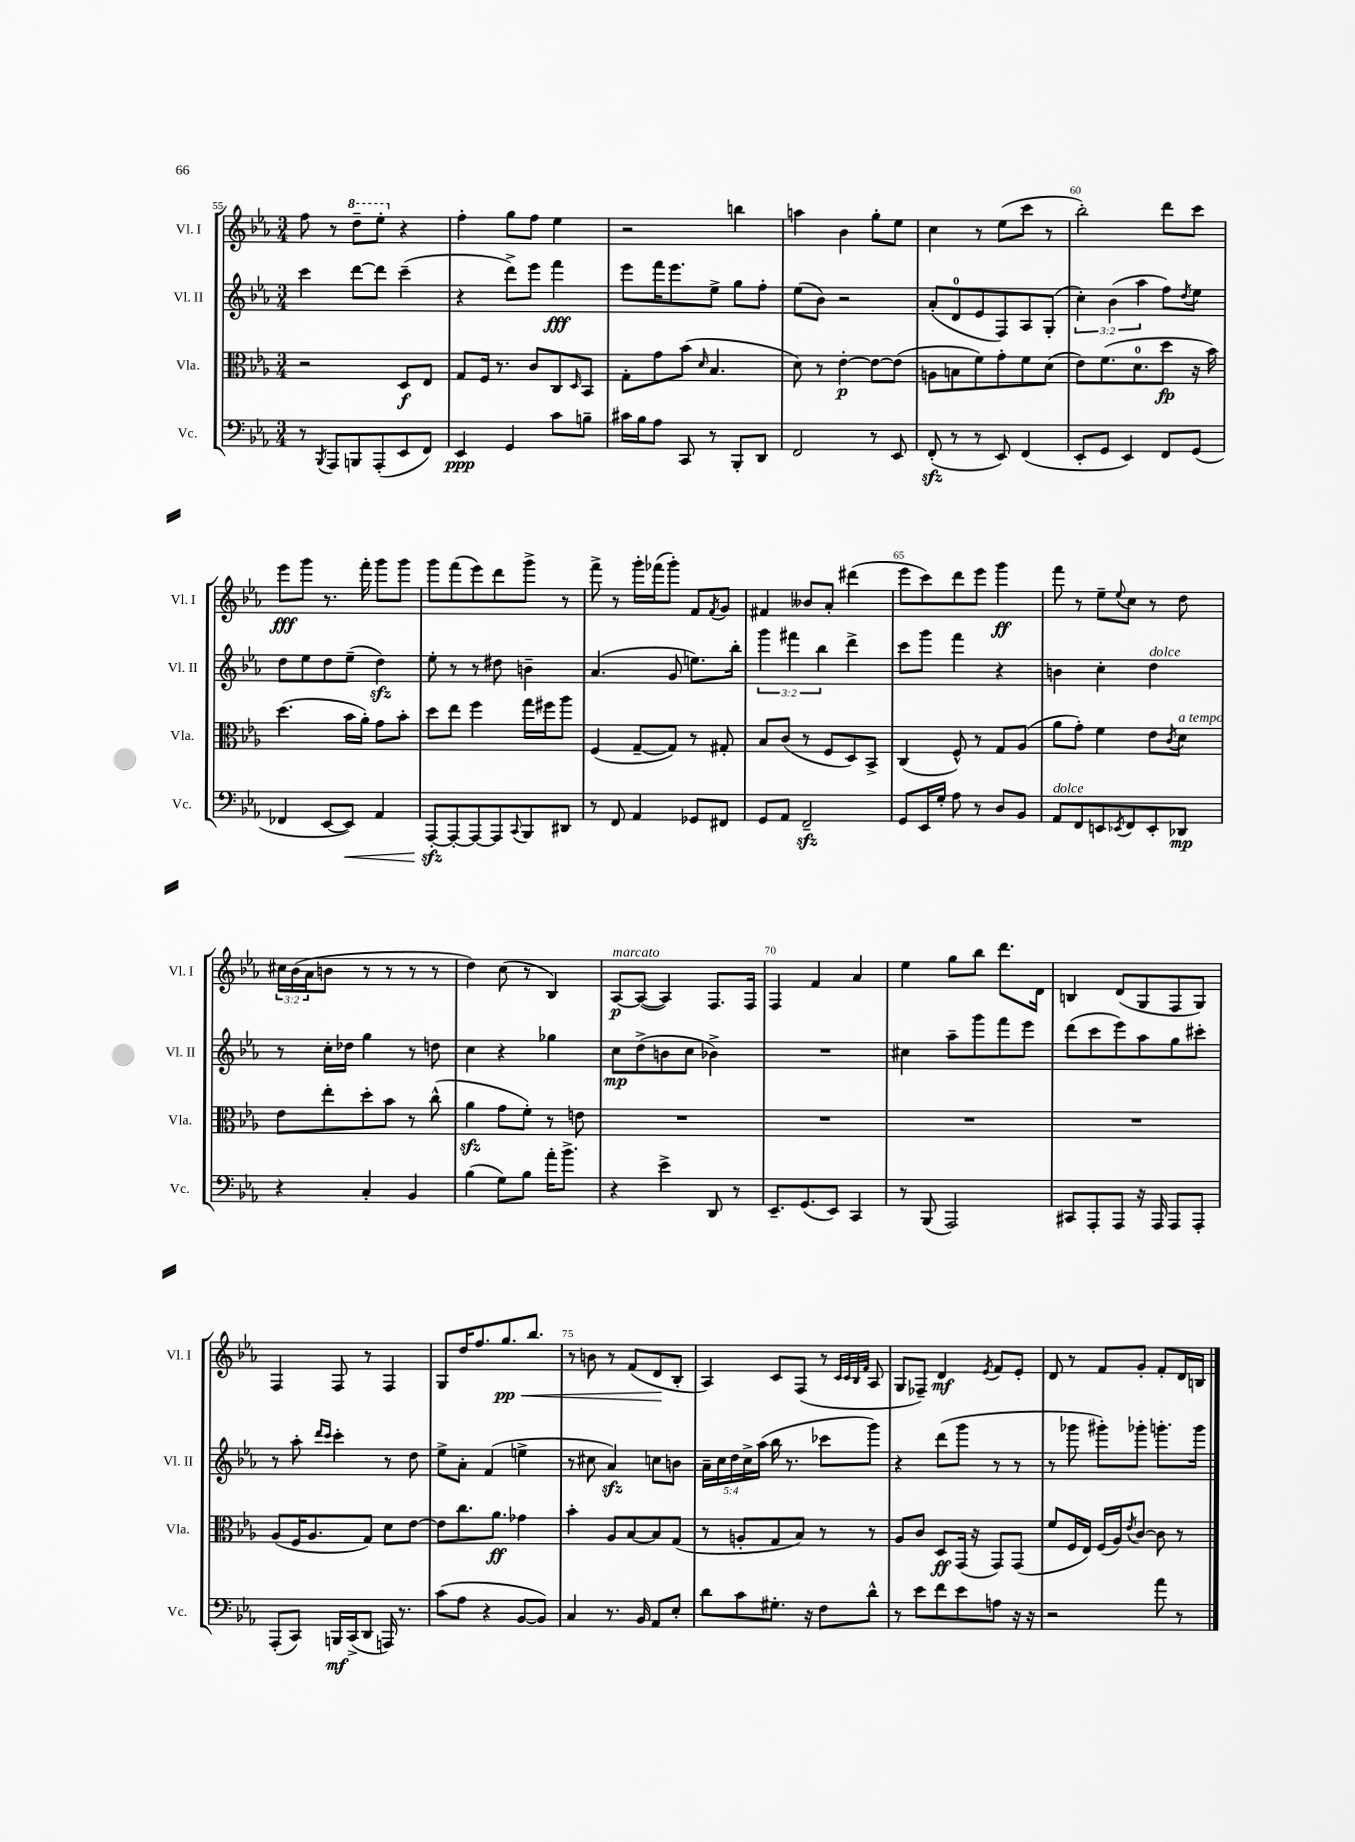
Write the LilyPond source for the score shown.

<<
\new StaffGroup <<
\new Staff = "s0" \with { instrumentName = "Vl. I" shortInstrumentName = "Vl. I" } {
    \clef treble \key ees \major \numericTimeSignature \time 3/4 \override Staff.TupletNumber.text = #tuplet-number::calc-fraction-text
    f''8 r8 \ottava #1 d'''8-- ees'''8-. \ottava #0 r4 |
    f''4-. g''8 f''8 ees''4 |
    r2 b''4 |
    a''4 bes'4 g''8-. ees''8 |
    c''4 r8 ees''8( c'''8 r8 |
    bes''2-.) d'''8 c'''8 |
    ees'''8\fff g'''8 r8. f'''16-. g'''8 g'''8 |
    g'''8 f'''8( ees'''8) d'''8 g'''8-> r8 |
    f'''8-> r8 g'''16-. fes'''16( g'''8-.) f'8 \acciaccatura { f'8 } g'8 |
    fis'4 beses'8 aes'8-. dis'''4( |
    ees'''8 c'''8) d'''8 ees'''8 g'''4\ff |
    f'''8 r8 ees''8-- \appoggiatura { ees''8 } c''8 r8 d''8 |
    \tuplet 3/2 { cis''16 bes'16( aes'16 } b'8 r8 r8 r8 r8 |
    d''4) c''8( r8 bes4) |
    aes8~\p^\markup { \italic "marcato" } aes8~( aes4) f8. f16 |
    f4 f'4 aes'4 |
    ees''4 g''8 bes''8 d'''8. d'16 |
    b4 d'8( g8 f8 g8) |
    f4 f8 r8 f4 |
    g8 d''16 f''8. g''8.\pp\< bes''8. |
    r8 b'8 r8 f'8( d'8\! bes8-. |
    aes4) c'8 f8( r8 \grace { c'32 c'32 bes32 f'32 } aes8 |
    g8 fes8--) d'4\mf \acciaccatura { ees'8 } f'8 ees'8-. |
    d'8 r8 f'8 g'8-. f'8-. d'16 b16 \bar "|." |
}
\new Staff = "s1" \with { instrumentName = "Vl. II" shortInstrumentName = "Vl. II" } {
    \clef treble \key ees \major \numericTimeSignature \time 3/4 \override Staff.TupletNumber.text = #tuplet-number::calc-fraction-text
    c'''4 d'''8~ d'''8 c'''4--( |
    r4 d'''8->) ees'''8 f'''4\fff |
    ees'''8 f'''16 ees'''8. ees''8-> g''8 f''8-. |
    ees''8( bes'8) r2 |
    aes'8-.( d'8-0 ees'8 f8) aes8 g8-.( |
    \tuplet 3/2 { c''4-.) bes'4( aes''4 } f''8) \acciaccatura { d''8 } ees''8 |
    d''8 ees''8 d''8 ees''8--( d''4\sfz) |
    ees''8-. r8 r8 dis''8 b'4-- |
    aes'4.( g'8 e''8.) bes''16-. |
    \tuplet 3/2 { g'''4 fis'''4 bes''4 } d'''4-> |
    c'''8 g'''8 f'''4 r4 |
    b'4 c''4-. d''4^\markup { \italic "dolce" } |
    r8 c''16-. des''16 g''4 r8 d''8 |
    c''4 r4 ges''4 |
    c''8\mp d''8->( b'8 c''8 bes'4->) |
    R2. |
    cis''4 aes''8-- g'''8 f'''8 ees'''8 |
    d'''8( c'''8 ees'''8) aes''8 g''8 cis'''8-. |
    r8 aes''8-. \grace { d'''16 c'''16 } c'''4-. r8 d''8 |
    ees''8-> aes'8-. f'4( e''4-> |
    r8 cis''8 aes'4\sfz) c''8 b'8 |
    \tuplet 5/4 { aes'16-- c''16 d''16 c''16-> aes''16( } bes''16 r8. ces'''8 g'''8) |
    r4 d'''8( g'''8 r8 r8 |
    r8 ges'''8 gis'''8-.) ges'''8-. g'''8.-. g'''16 \bar "|." |
}
\new Staff = "s2" \with { instrumentName = "Vla." shortInstrumentName = "Vla." } {
    \clef alto \key ees \major \numericTimeSignature \time 3/4
    r2 d8\f ees8 |
    g8 f16 r8. c'8 c8 \grace { d16 } bes,8 |
    g8-. g'8 bes'8( \grace { d'16 } bes4. |
    d'8) r8 ees'4~-.\p ees'8~ ees'8( |
    a8 b8 f'8) g'8-. f'8 d'8( |
    ees'8) f'8.( d'8.-0 d''8\fp r16 bes'16) |
    d''4.( bes'16 aes'16-.) g'8 bes'8-. |
    d''8 ees''8 f''4 g''16 fis''16 aes''8 |
    f4( g8~-- g8) r8 gis8-. |
    bes8 c'8( r8 f8 d8) bes,8-> |
    c4( f8-^) r8 g8 aes8( |
    aes'8 g'8-.) f'4 ees'8 \acciaccatura { c'8 } d'8^\markup { \italic "a tempo" } |
    ees'8 ees''8-. d''8-. bes'8 r8 c''8-^( |
    aes'4\sfz g'8 f'8-.) r8 e'8 |
    R2. |
    R2. |
    R2. |
    R2. |
    aes8( f16 aes8. g8) d'8 ees'8~ |
    ees'8 c''8. aes'8.\ff ges'4 |
    bes'4-. aes8 bes8~ bes8 g8( |
    r8 a8-. g8 bes8) r8 r8 |
    aes8 c'8 d8\ff g,16( r16 g,8) g,8( |
    f'8 f16 ees16) f16( aes16) \acciaccatura { ees'8 } c'8~ c'8 r8 \bar "|." |
}
\new Staff = "s3" \with { instrumentName = "Vc." shortInstrumentName = "Vc." } {
    \clef bass \key ees \major \numericTimeSignature \time 3/4
    r8 \acciaccatura { bes,,8 } aes,,8 b,,8 aes,,8-.( ees,8 f,8) |
    ees,4\ppp g,4 c'8 b8-- |
    cis'16 bes16 aes8 c,8 r8 bes,,8-. d,8 |
    f,2 r8 ees,8 |
    f,8-.\sfz( r8 r8 ees,8) f,4( |
    ees,8-. g,8 ees,4) f,8 g,8( |
    fes,4 ees,8~ ees,8\<) aes,4 |
    aes,,8~-.\sfz\! aes,,8~-. aes,,8~ aes,,8 \appoggiatura { c,8 } bes,,8 dis,8 |
    r8 f,8 aes,4 ges,8 fis,8 |
    g,8 aes,8 f,2--\sfz |
    g,8 ees,16 g16-. aes8 r8 d8 bes,8 |
    aes,8^\markup { \italic "dolce" } f,8 e,8 \acciaccatura { ees,8 } f,8 ees,8-. des,8\mp |
    r4 c4-. bes,4 |
    bes4( g8) bes8 aes'16-. bes'8.-> |
    r4 ees'4-> d,8 r8 |
    ees,8.-- g,8.( ees,8) c,4 |
    r8 bes,,8( aes,,2) |
    cis,8 aes,,8-. aes,,8 r16 aes,,16 aes,,8 aes,,8-. |
    aes,,8-.( c,8) b,,16\mf c,16->( d,8 a,,16) r8. |
    c'8( aes8 r4 bes,8~ bes,8) |
    c4 r8. bes,16 aes,8 ees8-. |
    d'8 c'8 gis8.-. r16 f8 d'8-^ |
    r8 ees'8 f'8 ees'8 a8 r16 r16 |
    r2 aes'8 r8 \bar "|." |
}
>>
>>
\layout { \context { \Score currentBarNumber = #55 \override BarNumber.break-visibility = ##(#f #t #t) barNumberVisibility = #(every-nth-bar-number-visible 5) } }
